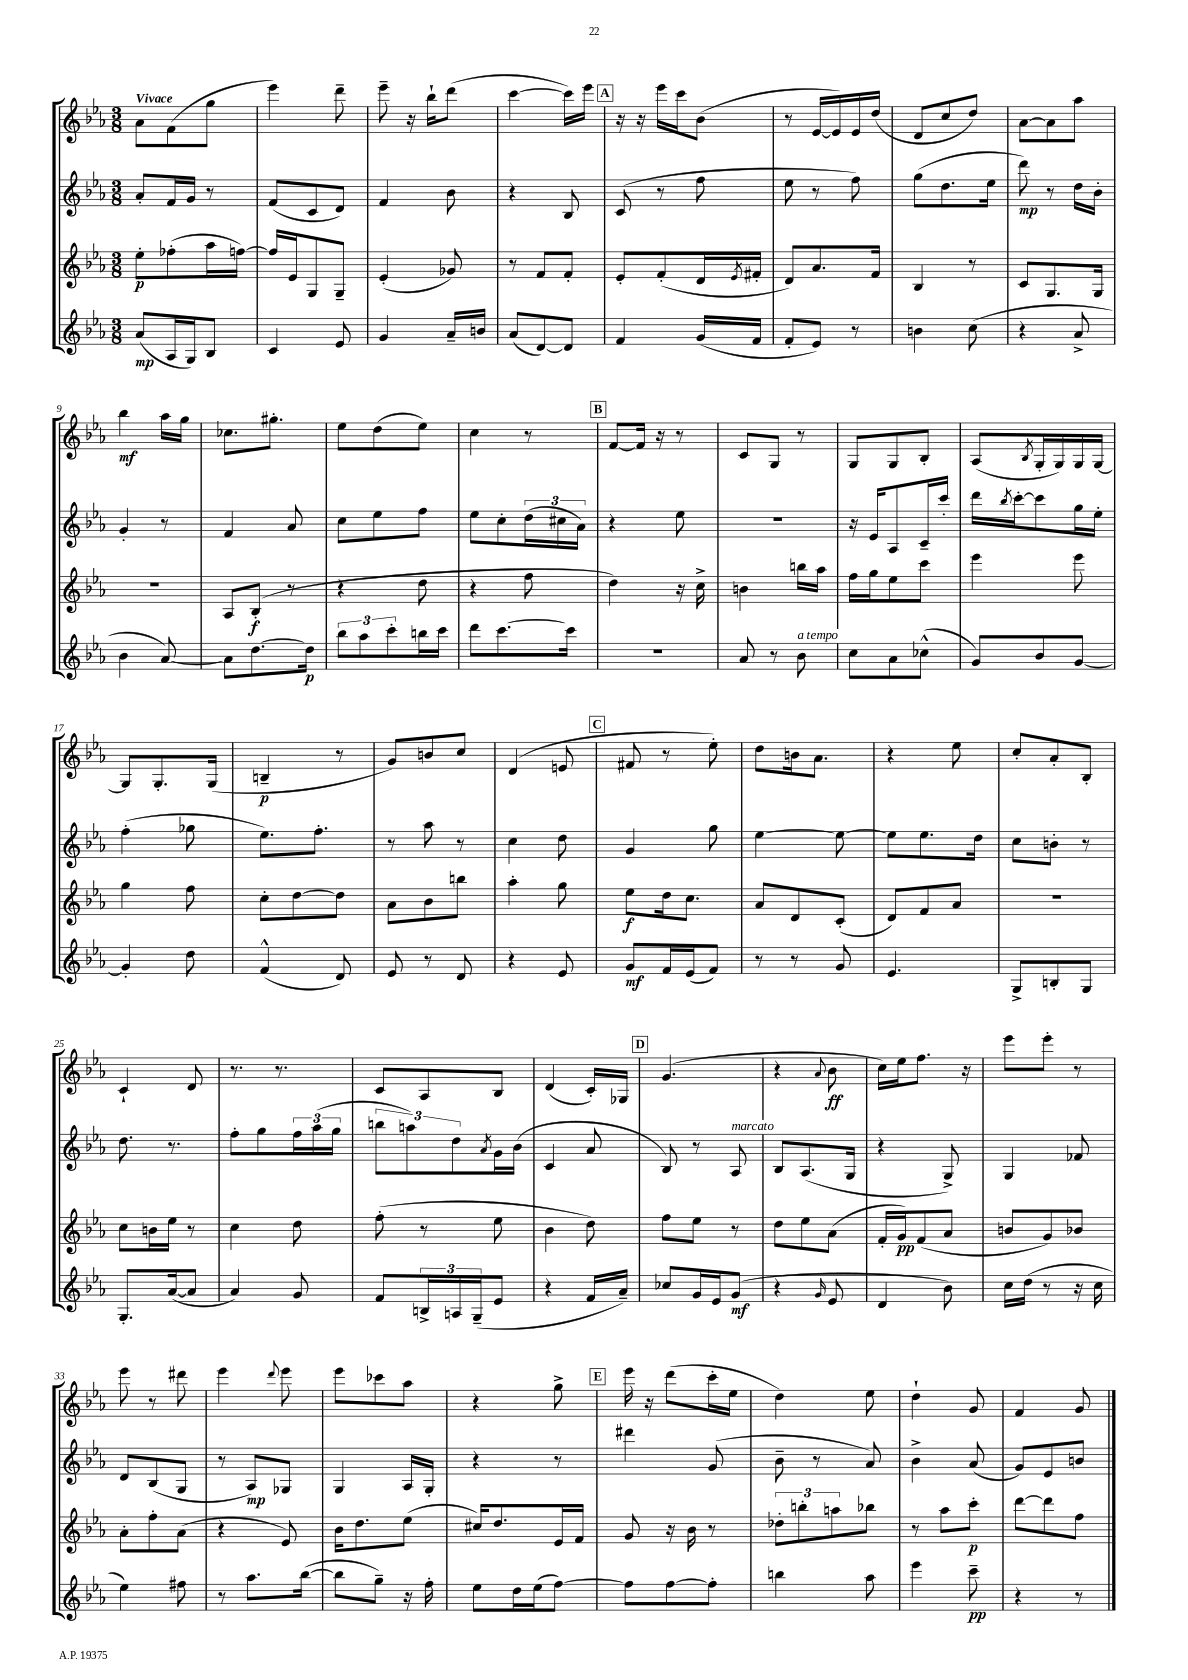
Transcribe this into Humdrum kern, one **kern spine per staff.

**kern	**kern	**kern	**kern
*staff4	*staff3	*staff2	*staff1
*clefG2	*clefG2	*clefG2	*clefG2
*k[b-e-a-]	*k[b-e-a-]	*k[b-e-a-]	*k[b-e-a-]
*M3/8	*M3/8	*M3/8	*M3/8
(8a-	8ee-'	8a-'	8a-
16A-	(8ff-'	16f	(8f
16G)	.	16g	.
8B-	16aa-	8r	8gg
.	[16ff)	.	.
=	=	=	=
4c	16ff]	(8f	4eee-)
.	16e-	.	.
.	8G	8c	.
8e-	8G~	8d)	8ddd~
=	=	=	=
4g	(4e-'	4f	8eee-~
.	.	.	16r
.	.	.	16bb-`
16a-~	8g-)	8b-	(8ddd
16b	.	.	.
=	=	=	=
(8a-	8r	4r	[4ccc
[8d)	8f	.	.
8d]	8f'	8B-	16ccc])
.	.	.	16eee-
=	=	=	=
4f	8e-'	(8c	16r
.	.	.	16r
.	(8f'	8r	16eee-
.	.	.	16ccc
(16g	16d	8ff	(8b-
.	8qe-	.	.
16f	16f#'	.	.
=	=	=	=
8f'	8d)	8ee-	8r
8e-)	8.a-	8r	[16e-
.	.	.	16e-])
8r	.	8ff)	16e-
.	16f	.	(16dd
=	=	=	=
4b	4B-	(8gg	8d
.	.	8.dd	8cc
(8cc	8r	.	8dd)
.	.	16ee-	.
=	=	=	=
4r	8c	8ddd)	[8a-
.	8.G	8r	8a-]
8a-^	.	16dd	8aa-
.	16G	16b-'	.
=	=	=	=
4b-	4.r	4g'	4bb-
[8a-)	.	8r	16aa-
.	.	.	16gg
=	=	=	=
8a-]	8A-	4f	8.cc-
[8.dd	(8B-'	.	.
.	.	.	8.gg#'
.	8r	8a-	.
16dd]	.	.	.
=	=	=	=
12bb-	4r	8cc	8ee-
12aa-	.	.	.
.	.	8ee-	(8dd
12ccc'	.	.	.
16bb	8dd	8ff	8ee-)
16ccc	.	.	.
=	=	=	=
8ddd	4r	8ee-	4cc
[8.ccc	.	8cc'	.
.	8ff	(24dd	8r
.	.	24cc#	.
16ccc]	.	.	.
.	.	24a-)	.
=	=	=	=
4.r	4dd)	4r	[8f
.	.	.	16f]
.	.	.	16r
.	16r	8ee-	8r
.	16cc^	.	.
=	=	=	=
8a-	4b	4.r	8c
8r	.	.	8G
8b-	16bb	.	8r
.	16aa-	.	.
=	=	=	=
8cc	16ff	16r	8G
.	16gg	16e-	.
8a-	8ee-	8A-	8G
(8cc-^^	8ccc	16c~	8B-'
.	.	16ccc'	.
=	=	=	=
8g)	4eee-	16ddd	(8A-
.	.	8qbb-	.
.	.	[16ccc'	.
.	.	.	8qB-
8b-	.	8ccc]	16G'
.	.	.	16G)
[8g	8eee-	16gg	16G
.	.	16ee-'	[16G
=	=	=	=
4g']	4gg	(4ff'	8G]
.	.	.	8.G'
8dd	8ff	8gg-	.
.	.	.	(16G
=	=	=	=
(4f^^	8cc'	8.ee-)	4B~
.	[8dd	.	.
.	.	8.ff'	.
8d)	8dd]	.	8r
=	=	=	=
8e-	8a-	8r	8g)
8r	8b-	8aa-	8b
8d	8bb	8r	8cc
=	=	=	=
4r	4aa-'	4cc	(4d
8e-	8gg	8dd	8e
=	=	=	=
8g	8ee-	4g	8f#
16f	16dd	.	8r
(16e-	8.cc	.	.
8f)	.	8gg	8ee-')
=	=	=	=
8r	8a-	[4ee-	8dd
8r	8d	.	16b
.	.	.	8.a-
8g	(8c'	8ee-_	.
=	=	=	=
4.e-	8d)	8ee-]	4r
.	8f	8.ee-	.
.	8a-	.	8ee-
.	.	16dd	.
=	=	=	=
8G^	4.r	8cc	8cc'
8B'	.	8b'	8a-'
8G	.	8r	8B-'
=	=	=	=
8.G'	8cc	8.dd	4c`
.	16b	.	.
([16a-	16ee-	8.r	.
8a-]	8r	.	8d
=	=	=	=
4a-)	4cc	8ff'	8.r
.	.	8gg	.
.	.	.	8.r
8g	8dd	24ff	.
.	.	(24aa-	.
.	.	24gg	.
=	=	=	=
8f	(8ff'	12bb	8c
.	.	12aa)	.
24B^	8r	.	8A-
24A	.	12dd	.
(24G~	.	.	.
.	.	8qa-	.
8e-	8ee-	16g	8B-
.	.	(16b-	.
=	=	=	=
4r	4b-	4c	(4d
16f	8dd)	8a-	16c')
16a-~)	.	.	16G-
=	=	=	=
8cc-	8ff	8B-)	(4.g
16g	8ee-	8r	.
16e-	.	.	.
(8g	8r	8A-	.
=	=	=	=
4r	8dd	8B-	4r
.	8ee-	(8.A-	.
16qqg	.	.	8qqa-
8e-	(8a-	.	8b-
.	.	16G	.
=	=	=	=
4d	16f'	4r	16cc)
.	16g)	.	16ee-
.	(8f	.	8.ff
8b-)	8a-	8G^)	.
.	.	.	16r
=	=	=	=
16cc	8b	4G	8eee-
(16dd	.	.	.
8r	8g)	.	8eee-'
16r	8b-	8f-	8r
16cc	.	.	.
=	=	=	=
4ee-)	8a-'	8d	8eee-
.	8ff'	(8B-	8r
8ff#	(8a-	8G	8ddd#
=	=	=	=
8r	4r	8r	4eee-
8.aa-	.	8A-)	.
.	.	.	8qqddd
.	8e-)	8G-	8eee-
([16bb-	.	.	.
=	=	=	=
8bb-]	16b-	4G	8eee-
.	8.dd	.	.
8gg~)	.	.	8ccc-
16r	(8ee-	16A-	8aa-
16ff'	.	16G'	.
=	=	=	=
8ee-	16cc#)	4r	4r
.	8.dd	.	.
16dd	.	.	.
(16ee-	.	.	.
[8ff)	16e-	8r	8gg^
.	16f	.	.
=	=	=	=
8ff]	8g	4ddd#	16eee-
.	.	.	16r
[8ff	16r	.	(8ddd
.	16b-	.	.
8ff']	8r	(8g	16ccc'
.	.	.	16ee-
=	=	=	=
4bb	12dd-'	8b-~	4dd)
.	12bb'	.	.
.	.	8r	.
.	12aa	.	.
8aa-	8bb-	8a-)	8ee-
=	=	=	=
4eee-	8r	4b-^	4dd`
.	8aa-	.	.
8ccc~	8ccc'	(8a-	8g
=	=	=	=
4r	[8ddd	8g)	4f
.	8ddd]	8e-	.
8r	8ff	8b	8g
==	==	==	==
*-	*-	*-	*-
